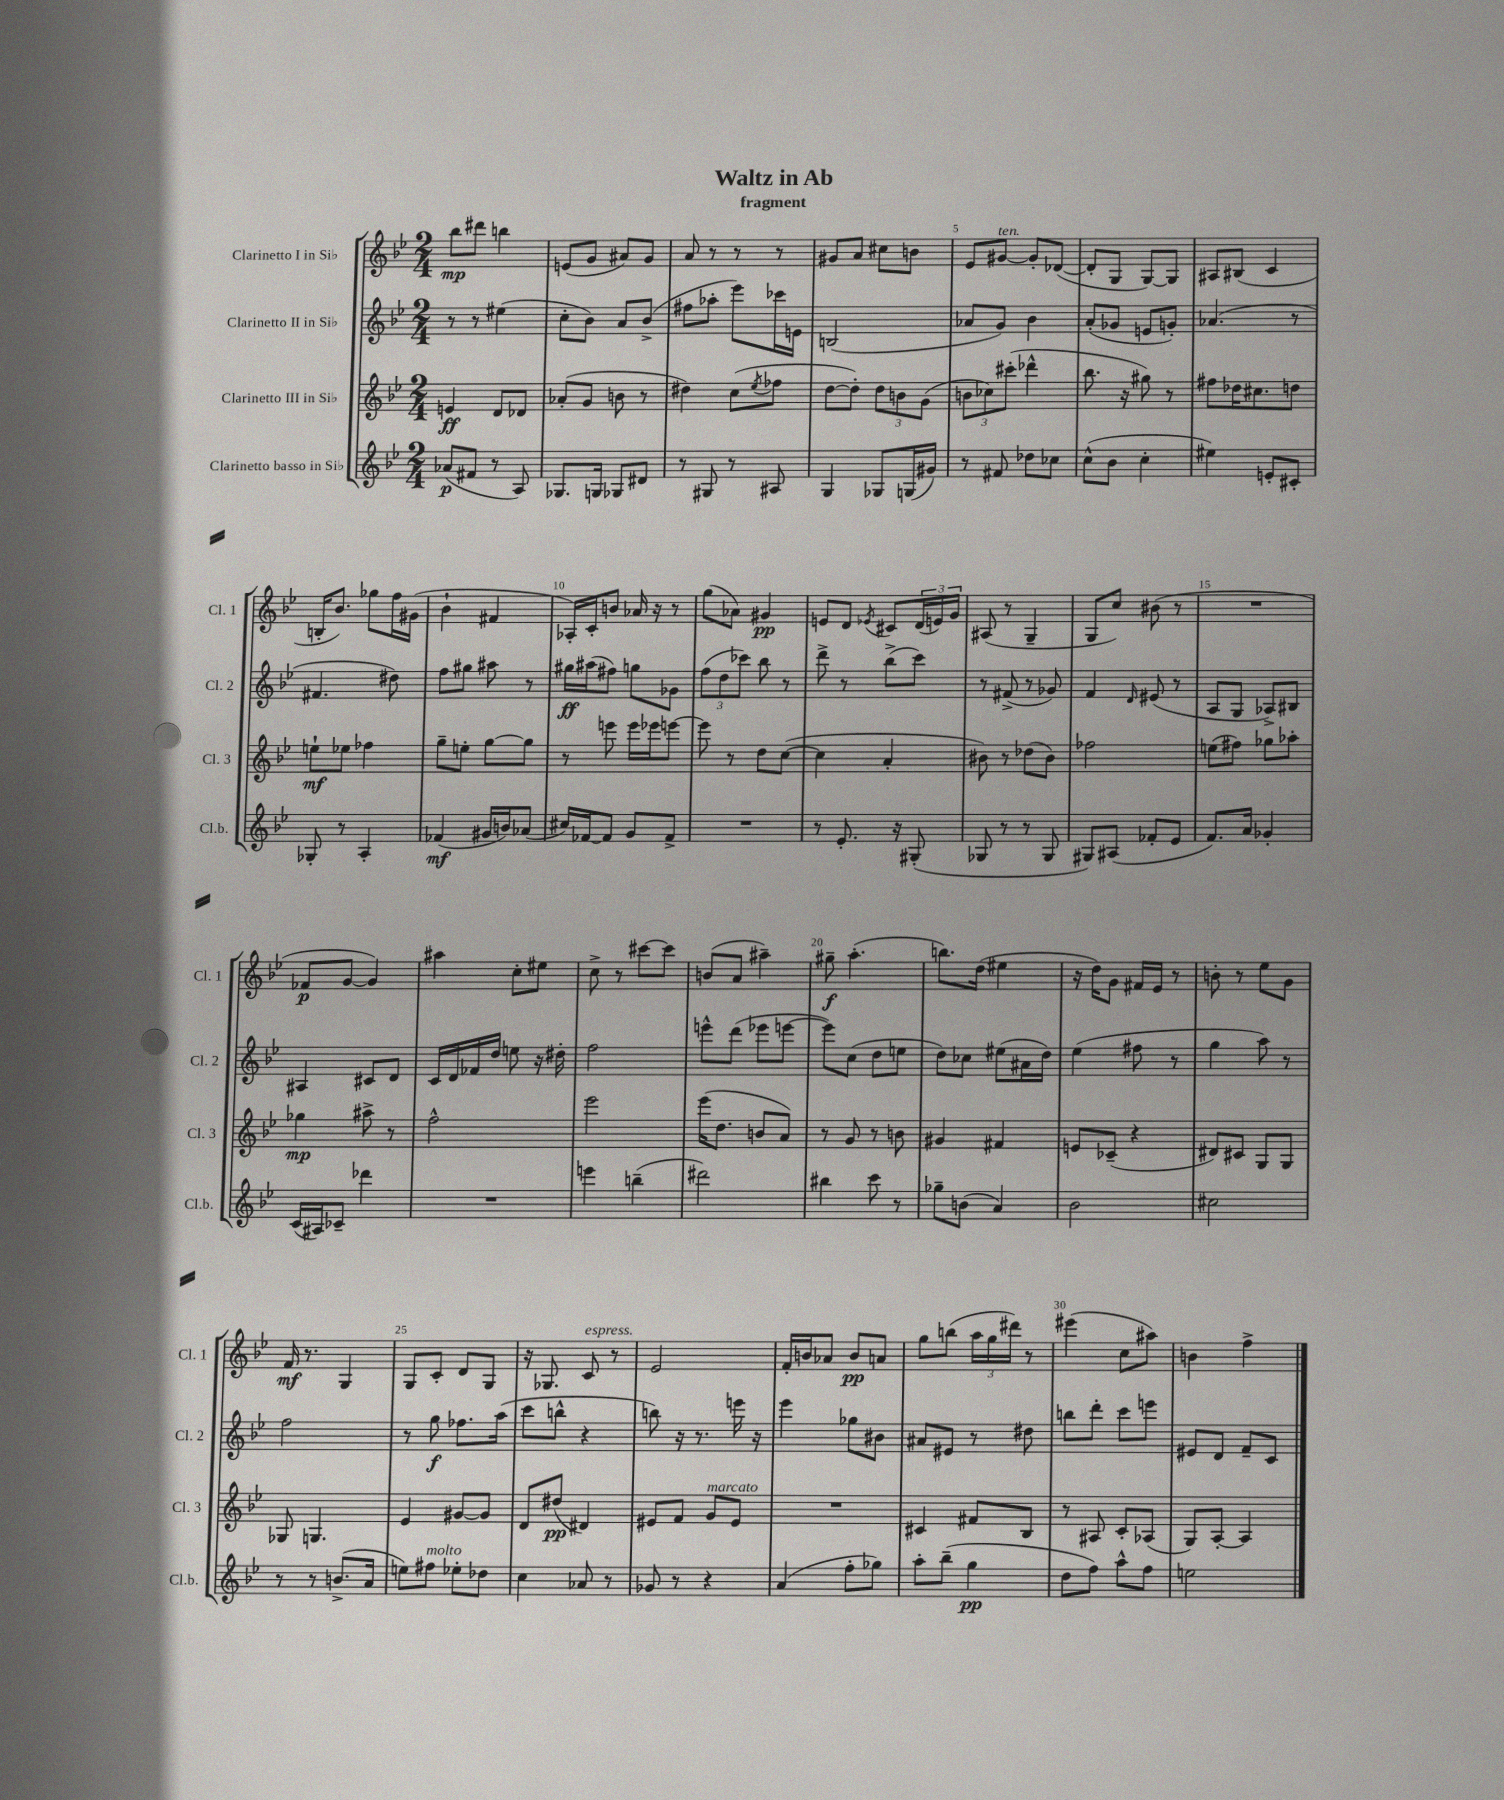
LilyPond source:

\header { title = "Waltz in Ab" subtitle = "fragment" }
<<
\new StaffGroup <<
\new Staff = "s0" \with { instrumentName = "Clarinetto I in Sib" shortInstrumentName = "Cl. 1" } {
    \clef treble \key bes \major \numericTimeSignature \time 2/4
    bes''8\mp dis'''8 b''4 |
    e'8( g'8 ais'8) g'8 |
    a'8 r8 r8 r8 |
    gis'8 a'8 cis''8 b'8 |
    ees'8 gis'8~^\markup { \italic "ten." } gis'8-. des'8~( |
    des'8-. g8 g8~) g8 |
    ais8 bis8( c'4 |
    b16-. bes'8.) ges''8 f''16 gis'16( |
    bes'4-! fis'4 |
    aes16-.) c'16-. b'8 aes'16 r16 r8 |
    g''8( aes'8) gis'4\pp |
    e'8 d'8 \acciaccatura { ees'8 } cis'8 \tuplet 3/2 { d'16( e'16) g'16 } |
    ais8( r8 g4-- |
    g8 c''8) bis'8( r8 |
    R2 |
    fes'8\p g'8~ g'4) |
    ais''4 c''8-. eis''8 |
    c''8-> r8 cis'''8~ cis'''8 |
    b'8( a'8 ais''4--) |
    gis''8--\f a''4.-.( |
    b''8.) d''16( eis''4 |
    r16 d''16) g'8 fis'16 ees'16 r8 |
    b'8-. r8 ees''8 g'8 |
    f'16\mf r8. g4 |
    g8 c'8-. d'8 g8 |
    r16 ges8. c'8^\markup { \italic "espress." } r8 |
    ees'2 |
    f'16-. b'16 aes'8 b'8\pp a'8 |
    g''8 b''8( \tuplet 3/2 { a''16 g''16 dis'''16) } r8 |
    eis'''4( c''8 ais''8) |
    b'4 f''4-> \bar "|." |
}
\new Staff = "s1" \with { instrumentName = "Clarinetto II in Sib" shortInstrumentName = "Cl. 2" } {
    \clef treble \key bes \major \numericTimeSignature \time 2/4
    r8 r8 eis''4( |
    c''8-. bes'8) a'8 bes'8->( |
    fis''8 aes''8-. ees'''8) ces'''16 e'16 |
    b2( |
    aes'8 g'8) bes'4 |
    a'8-.( ges'8 e'8 g'8-.) |
    aes'4.( r8 |
    fis'4. dis''8) |
    f''8 gis''8 ais''8 r8 |
    gis''16\ff ais''16( fis''8) g''8 ges'8 |
    \tuplet 3/2 { f''8( d''8 ces'''8) } bes''8 r8 |
    d'''8-> r8 bes''8->( c'''8) |
    r8 fis'8->( r8 ges'8) |
    f'4 \grace { d'16 } eis'8( r8 |
    a8 g8 aes8->) bis8 |
    ais4 cis'8 d'8 |
    c'16 d'16 fes'16 d''16 e''8 r16 dis''16-. |
    f''2 |
    e'''8-^ d'''8( ees'''8 e'''8~ |
    e'''8) c''8( d''8 e''8 |
    d''8) ces''8 eis''8( ais'16 d''16) |
    ees''4( fis''8 r8 |
    g''4 a''8) r8 |
    f''2 |
    r8 g''8\f fes''8. a''16( |
    c'''8 b''8-^ r4 |
    b''8) r16 r8. e'''16 r16 |
    ees'''4 ges''8 bis'8 |
    ais'8 eis'8 r8 dis''8 |
    b''8 d'''8-. c'''8 e'''8 |
    eis'8 d'8 f'8-- c'8 \bar "|." |
}
\new Staff = "s2" \with { instrumentName = "Clarinetto III in Sib" shortInstrumentName = "Cl. 3" } {
    \clef treble \key bes \major \numericTimeSignature \time 2/4
    e'4\ff d'8 des'8 |
    aes'8-.( g'8 b'8 r8 |
    dis''4) c''8( \acciaccatura { ees''8 } fes''8 |
    d''8~ d''8-.) \tuplet 3/2 { d''8 b'8 g'8( } |
    \tuplet 3/2 { b'8 ces''8) cis'''8-.( } des'''4-^ |
    bes''8. r16 gis''8) r8 |
    fis''8 des''16 cis''8. d''8 |
    e''8-!\mf ees''8 fes''4 |
    g''8-- e''8-. g''8~ g''8 |
    r8 e'''8 e'''16 ees'''16 e'''8~ |
    e'''8 r8 d''8 c''8~( |
    c''4 a'4-. |
    bis'8) r8 des''8( bis'8) |
    fes''2 |
    e''8( fis''8) ges''8 aes''8-. |
    ges''4\mp ais''8-> r8 |
    f''2-^ |
    ees'''2 |
    ees'''16( d''8. b'8 a'8) |
    r8 g'8 r8 b'8 |
    gis'4 fis'4 |
    e'8 ces'8--( r4 |
    dis'8) cis'8 g8 g8 |
    ges8 g4. |
    ees'4 gis'8~ gis'8 |
    d'8 dis''8\pp( dis'4) |
    eis'8 f'8 g'8^\markup { \italic "marcato" } eis'8 |
    R2 |
    cis'4 fis'8 bes8 |
    r8 ais8 c'8-. aes8( |
    g8) a8~-. a4 \bar "|." |
}
\new Staff = "s3" \with { instrumentName = "Clarinetto basso in Sib" shortInstrumentName = "Cl.b." } {
    \clef treble \key bes \major \numericTimeSignature \time 2/4
    aes'8\p( fis'8 r8 a8) |
    ges8. g16 ges8 dis'8 |
    r8 gis8 r8 ais8 |
    g4 ges8 g16( gis'16) |
    r8 fis'8 des''8 ces''8 |
    c''8-^( bes'8 c''4-. |
    eis''4) e'8-. cis'8-. |
    ges8-. r8 a4-. |
    fes'4\mf( gis'16 b'16) aes'8( |
    cis''16) fes'16~ fes'8 g'8 fes'8-> |
    R2 |
    r8 ees'8.-. r16 gis8-.( |
    ges8 r8 r8 ges8 |
    gis8) ais8( fes'8-. ees'8 |
    f'8.) a'16 ges'4-. |
    c'16( ais16) ces'8-- des'''4 |
    R2 |
    e'''4 b''4--( |
    dis'''2) |
    bis''4 c'''8 r8 |
    ges''8-- b'8( a'4) |
    bes'2 |
    cis''2 |
    r8 r8 b'8.->( a'16 |
    e''8) fis''8^\markup { \italic "molto" } ees''8-. des''8 |
    c''4 aes'8 r8 |
    ges'8 r8 r4 |
    a'4( f''8-. ges''8) |
    a''8-. bes''8--( g''4\pp |
    d''8 f''8) a''8-^ f''8 |
    e''2 \bar "|." |
}
>>
>>
\layout { \context { \Score \override BarNumber.break-visibility = ##(#f #t #t) barNumberVisibility = #(every-nth-bar-number-visible 5) } }
